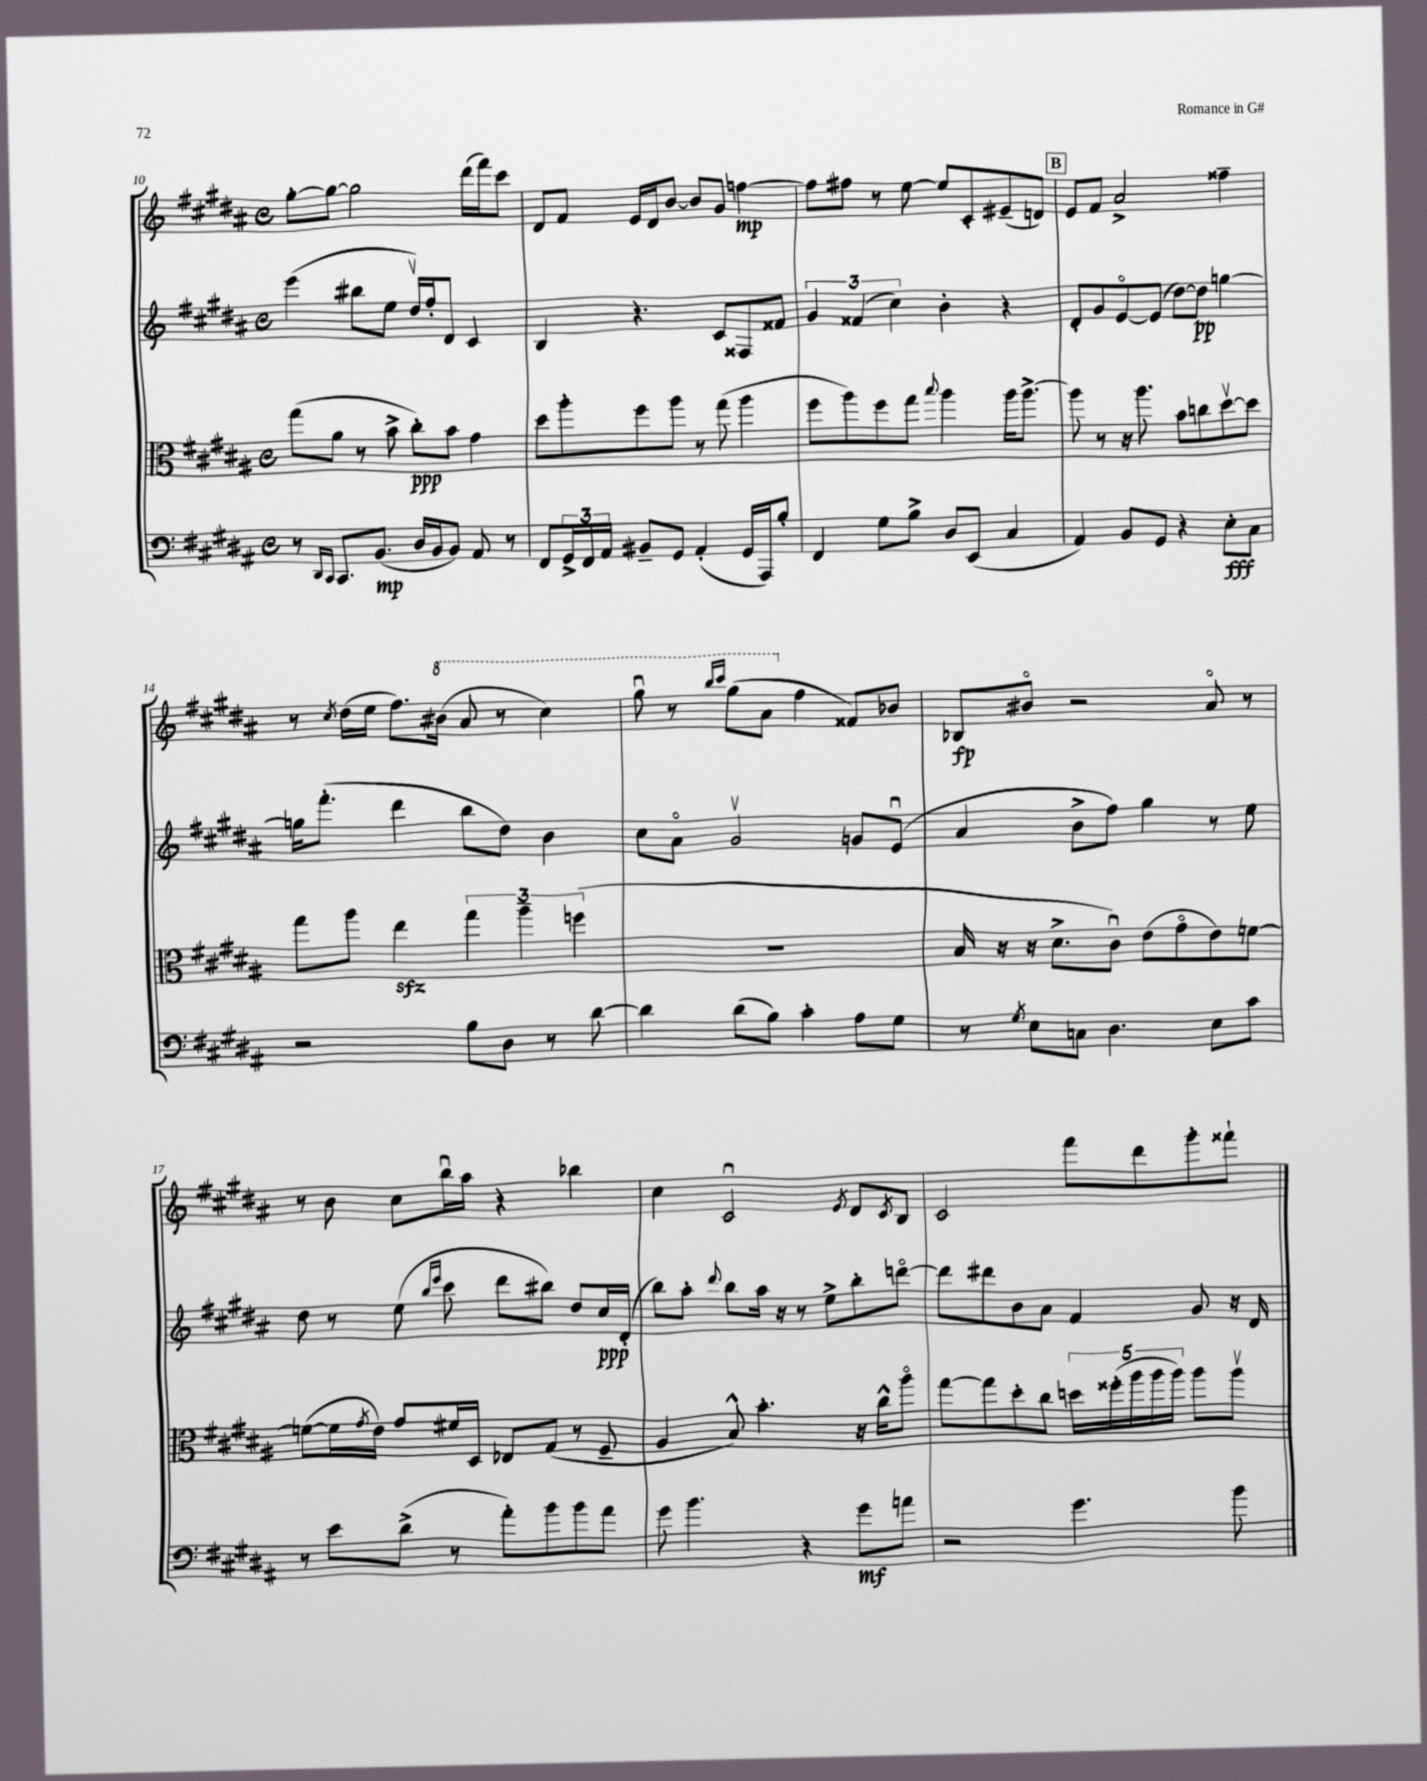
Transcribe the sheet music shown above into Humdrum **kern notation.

**kern	**kern	**kern	**kern
*staff4	*staff3	*staff2	*staff1
*clefF4	*clefC3	*clefG2	*clefG2
*k[f#c#g#d#a#]	*k[f#c#g#d#a#]	*k[f#c#g#d#a#]	*k[f#c#g#d#a#]
*M4/4	*M4/4	*M4/4	*M4/4
*met(c)	*met(c)	*met(c)	*met(c)
8r	(8gg#	(4eee	[8gg#'
16qqDD#	.	.	.
16qqCC#	.	.	.
8.CC#	8a#	.	8gg#_
.	8r	8bb#	2gg#]
(8.BB	.	.	.
.	8b^	8ee	.
16D#	8cc#')	16dd#v)	.
16BB	.	16ff#'	.
8BB)	8b	8d#	.
8AA#	4g#	4c#	(16ddd#
.	.	.	16fff#)
8r	.	.	8ccc#
=	=	=	=
8FF#	8dd#	4B	8d#
24GG#^	8aa#'	.	8f#
24FF#	.	.	.
24AA#	.	.	.
8BB#~	8ff#	4.r	16e
.	.	.	16d#
8GG#	8aa#	.	[8b
(4AA#'	8r	.	8b]
.	(8gg#	8c#	8g#
16GG#	4aa#	8F##	[4ff
16AAA#)	.	.	.
8B'	.	8f##	.
=	=	=	=
4FF#	8ff#	6g#	8ff]
.	8aa#)	.	8ff#
.	.	(6f##	.
8G#	8ff#	.	8r
.	.	6cc#)	.
8B^	8gg#	.	[8ee
.	8qqbb	.	.
8D#	4aa#	4b'	8ee]
(8EE	.	.	8c#'
4C#	16aa#	4r	(8e#~
.	[8.aa#^	.	.
.	.	.	8d)
=	=	=	=
4AA#)	8aa#]	8d#'	8e
.	8r	8g#	8f#
8BB	16r	[8eo	2a#^
.	8.aa#	.	.
8GG#	.	(8e]	.
4r	8b	[8dd#)	.
.	8cc	8dd#]	.
8E'	[8dd#v	[4gg	4ff##~
8C#	8dd#]	.	.
=	=	=	=
2r	8gg#	16gg]	8r
.	.	(8.fff#'	.
.	.	.	8qcc#
.	8aa#	.	(16dd#
.	.	.	16ee
.	4ee	4ddd#	8.ff#)
.	.	.	(16bb#
8B	6gg#	8bb	8aa#
8D#	.	8dd#)	8r
.	6aa#~	.	.
8r	.	4b	4ccc#)
.	(6ff	.	.
[8d#	.	.	.
=	=	=	=
4d#]	1r	8cc#	8ggg#u
.	.	8a#o	8r
.	.	.	16qqbbb
.	.	.	16qqcccc#
(8d#	.	2g#v	(8ggg#
8B)	.	.	8aa#
4c#'	.	.	4ff#
8A#	.	8g	8f##)
8G#	.	(8eu	8b-
=	=	=	=
8r	16B	4a#	8B-
.	16r	.	.
8qG#	.	.	.
8E	16r	.	8b#o
.	8.d#^	.	.
8C	.	8b^	2r
4.D#	8c#u)	8ff#)	.
.	(8e	4gg#	.
.	8g#o	.	.
8E	8e)	8r	8a#o
8c#	[8f	8ee	8r
=	=	=	=
8r	(8f_	8dd#	8r
8e	16f]	8r	8b
.	8qg#	.	.
.	16e)	.	.
(8d#^	8g#	(8ee	8cc#
.	.	16qqbb	.
.	.	16qqeee	.
8r	16f#	8ccc#	16bbu
.	16D#	.	16aa#
8a#')	8E-	8ddd#	4r
8b	(8G#	8bb#)	.
8b	8r	8dd#	4bb-
8a#	8F#~	16cc#	.
.	.	(16d#'	.
=	=	=	=
8g#	4A#	8bb)	4cc#
4.b	.	8aa#'	.
.	.	8qqddd#	.
.	8B^^)	8bb	2c#u
.	4.b'	16aa#	.
.	.	16r	.
4r	.	8r	.
.	.	8ee^	.
.	.	.	8qe
8g#	16r	8bb'	8d#
.	16cc#^^	.	.
.	.	.	8qc#
8a	8aa#o	[8dddo	8B
=	=	=	=
2r	[8gg#	8ddd]	2c#
.	8gg#]	8ddd#	.
.	8dd#'	8b	.
.	8cc#	8a#	.
4.g#	20dd	4f#	8fff#
.	(20ff##'	.	.
.	20aa#	.	.
.	.	.	8ddd#
.	20aa#	.	.
.	20aa#)	.	.
.	8aa#	8g#	8ggg#'
8b	8aa#v	16r	8fff##`
.	.	16d#	.
==	==	==	==
*-	*-	*-	*-
